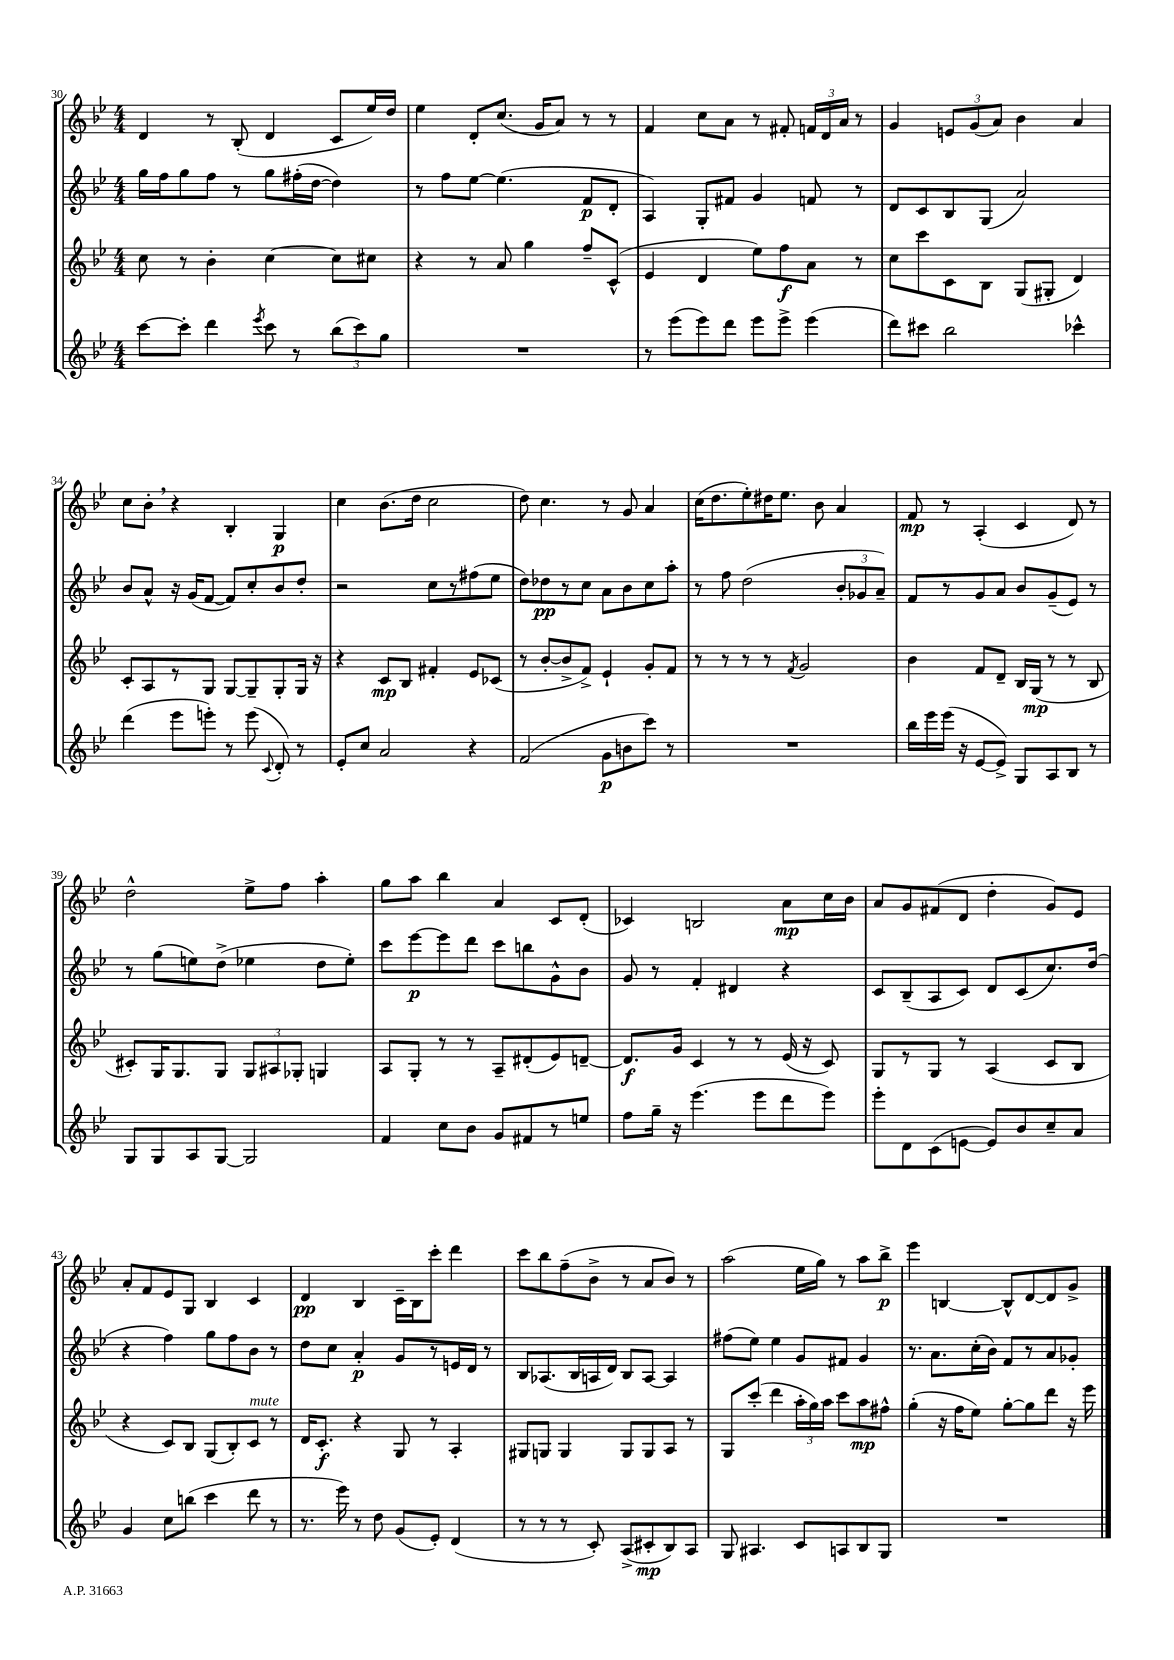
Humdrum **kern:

**kern	**dynam	**kern	**dynam	**kern	**dynam	**kern	**dynam
*part4	*part4	*part3	*part3	*part2	*part2	*part1	*part1
*staff4	*staff4	*staff3	*staff3	*staff2	*staff2	*staff1	*staff1
*clefG2	*	*clefG2	*	*clefG2	*	*clefG2	*
*k[b-e-]	*	*k[b-e-]	*	*k[b-e-]	*	*k[b-e-]	*
*M4/4	*	*M4/4	*	*M4/4	*	*M4/4	*
=30	=30	=30	=30	=30	=30	=30	=30
[8ccc\L	.	8cc\	.	16gg\LL	.	4d/	.
.	.	.	.	16ff\J	.	.	.
8ccc'\J]	.	8r	.	8gg\	.	.	.
4ddd\	.	4b-'\	.	8ff\J	.	8r	.
.	.	.	.	8r	.	(8B-'/	.
8qeee-/	.	.	.	.	.	.	.
8ccc\	.	[4cc\	.	8gg\L	.	4d/	.
8r	.	.	.	(16ff#X'\L	.	.	.
.	.	.	.	[16dd\JJ	.	.	.
(12bb-\L	.	8cc\L]	.	4dd\])	.	8c/L	.
12ccc\)	.	.	.	.	.	.	.
.	.	8cc#X\J	.	.	.	16ee-/L)	.
12gg\J	.	.	.	.	.	.	.
.	.	.	.	.	.	16dd/JJ	.
=31	=31	=31	=31	=31	=31	=31	=31
1r	.	4r	.	8r	.	4ee-\	.
.	.	.	.	8ff\L	.	.	.
.	.	8r	.	[8ee-\J	.	8d'/L	.
.	.	8a/	.	(4.ee-\]	.	(8.cc/J	.
.	.	4gg\	.	.	.	.	.
.	.	.	.	.	.	16g/KL	.
.	.	.	.	.	.	8a/J)	.
.	.	8ff~/L	.	8f/L	p	8r	.
.	.	(8c^^/J	.	8d'/J	.	8r	.
=32	=32	=32	=32	=32	=32	=32	=32
8r	.	4e-/	.	4A/)	.	4f/	.
(8eee-\L	.	.	.	.	.	.	.
8eee-\)	.	4d/	.	8G'/L	.	8cc\L	.
8ddd\J	.	.	.	8f#X/J	.	8a\J	.
8eee-\L	.	8ee-\L)	.	4g/	.	8r	.
8eee-^\J	.	8ff\	f	.	.	8f#X'/	.
(4eee-\	.	8a\J	.	8fn/	.	24fn/LL	.
.	.	.	.	.	.	24d/	.
.	.	.	.	.	.	24a/JJ	.
.	.	8r	.	8r	.	8r	.
=33	=33	=33	=33	=33	=33	=33	=33
8ddd\L)	.	8cc\L	.	8d/L	.	4g/	.
8ccc#X\J	.	8ccc\	.	8c/	.	.	.
2bb-\	.	8c\	.	8B-/	.	12en/L	.
.	.	.	.	.	.	(12g/	.
.	.	8B-\J	.	(8G/J	.	.	.
.	.	.	.	.	.	12a/J)	.
.	.	(8G/L	.	2a/)	.	4b-\	.
.	.	8G#X'/J	.	.	.	.	.
4ccc-X^^\	.	4d/)	.	.	.	4a/	.
!!LO:LB:g=z
=34	=34	=34	=34	=34	=34	=34	=34
(4ddd\	.	8c'/L	.	8b-/L	.	8cc\L	.
.	.	8A/	.	8a^^/J	.	8b-',\J	.
8eee-\L	.	8r	.	16r	.	4r	.
.	.	.	.	(16g/KL	.	.	.
8eeen'\J)	.	8G/J	.	[8f/J	.	.	.
8r	.	[8G/L	.	8f/L])	.	4B-'/	.
(8eee\	.	8G~/]	.	8cc'/	.	.	.
8qqc/	.	.	.	.	.	.	.
8d'/)	.	8G'/	.	8b-/	.	4G/	p
8r	.	16G/Jk	.	8dd'/J	.	.	.
.	.	16r	.	.	.	.	.
=35	=35	=35	=35	=35	=35	=35	=35
8e-'/L	.	4r	.	2r	.	4cc\	.
8cc/J	.	.	.	.	.	.	.
2a/	.	8c/L	mp	.	.	(8.b-\L	.
.	.	8B-/J	.	.	.	.	.
.	.	.	.	.	.	16dd\Jk	.
.	.	4f#X'/	.	8cc\L	.	2cc\	.
.	.	.	.	8r	.	.	.
4r	.	8e-/L	.	(8ff#X\	.	.	.
.	.	(8c-X/J	.	8ee-\J	.	.	.
=36	=36	=36	=36	=36	=36	=36	=36
(2f/	.	8r	.	8dd\L)	.	8dd\)	.
.	.	[8b-'/L	.	8dd-X\	pp	4.cc\	.
.	.	8b-^/]	.	8r	.	.	.
.	.	8f^/J)	.	8cc\J	.	.	.
8g\L	p	4e-`/	.	8a\L	.	8r	.
8bn\	.	.	.	8b-\	.	8g/	.
8ccc\J)	.	8g'/L	.	8cc\	.	4a/	.
8r	.	8f/J	.	8aa'\J	.	.	.
=37	=37	=37	=37	=37	=37	=37	=37
1r	.	8r	.	8r	.	(16cc\KL	.
.	.	.	.	.	.	8.dd\	.
.	.	8r	.	8ff\	.	.	.
.	.	8r	.	(2dd\	.	8ee-'\)	.
.	.	8r	.	.	.	16dd#X\K	.
.	.	.	.	.	.	8.ee-\J	.
.	.	8qf/	.	.	.	.	.
.	.	2g/	.	.	.	.	.
.	.	.	.	.	.	8b-\	.
.	.	.	.	12b-'/L	.	4a/	.
.	.	.	.	12g-X/	.	.	.
.	.	.	.	12a~/J)	.	.	.
=38	=38	=38	=38	=38	=38	=38	=38
16bb-\LL	.	4b-\	.	8f/L	.	8f/	mp
16eee-\	.	.	.	.	.	.	.
(16eee-\JJ	.	.	.	8r	.	8r	.
16r	.	.	.	.	.	.	.
[8e-/L	.	8f/L	.	8g/	.	(4A'/	.
8e-^/J])	.	8d~/J	.	8a/J	.	.	.
8G/L	.	16B-/LL	.	8b-/L	.	4c/	.
.	.	(16G/JJ	mp	.	.	.	.
8A/	.	8r	.	(8g~/	.	.	.
8B-/J	.	8r	.	8e-/J)	.	8d/)	.
8r	.	8B-/	.	8r	.	8r	.
!!LO:LB:g=z
=39	=39	=39	=39	=39	=39	=39	=39
8G/L	.	8c#X'/L)	.	8r	.	2dd^^\	.
8G/	.	16G/K	.	(8gg\L	.	.	.
.	.	8.G/	.	.	.	.	.
8A/	.	.	.	8een\)	.	.	.
[8G/J	.	8G/J	.	(8dd^\J	.	.	.
2G/]	.	12G/L	.	4ee-X\	.	8ee-^\L	.
.	.	12A#X/	.	.	.	.	.
.	.	.	.	.	.	8ff\J	.
.	.	12G-X'/J	.	.	.	.	.
.	.	4Gn/	.	8dd\L	.	4aa'\	.
.	.	.	.	8ee-'\J)	.	.	.
=40	=40	=40	=40	=40	=40	=40	=40
4f/	.	8A/L	.	8ccc\L	.	8gg\L	.
.	.	8G'/J	.	[8eee-\	p	8aa\J	.
8cc\L	.	8r	.	8eee-\]	.	4bb-\	.
8b-\J	.	8r	.	8ddd\J	.	.	.
8g/L	.	8A~/L	.	8ccc\L	.	4a/	.
8f#X/	.	(8d#X'/	.	8bbn\	.	.	.
8r	.	8e-/)	.	8g^^\	.	8c/L	.
8een/J	.	[8dn~/J	.	8b-\J	.	(8d'/J	.
=41	=41	=41	=41	=41	=41	=41	=41
8ff\L	.	8.d/L]	f	8g/	.	4c-X/)	.
16gg~\Jk	.	.	.	8r	.	.	.
16r	.	16g/Jk	.	.	.	.	.
(4.eee-\	.	4c/	.	4f'/	.	2Bn/	.
.	.	8r	.	4d#X/	.	.	.
8eee-\L	.	8r	.	.	.	.	.
8ddd\	.	(16e-/	.	4r	.	8a\L	mp
.	.	16r	.	.	.	.	.
8eee-\J)	.	8c/)	.	.	.	16cc\L	.
.	.	.	.	.	.	16b-\JJ	.
=42	=42	=42	=42	=42	=42	=42	=42
8eee-'\L	.	8G/L	.	8c/L	.	8a/L	.
8d\	.	8r	.	(8B-~/	.	8g/	.
(8c\	.	8G/J	.	8A/	.	(8f#X/	.
[8en\J	.	8r	.	8c/J)	.	8d/J	.
8e/L])	.	(4A/	.	8d/L	.	4dd'\	.
8b-/	.	.	.	(8c/	.	.	.
8cc~/	.	8c/L	.	8.cc/)	.	8g/L)	.
8a/J	.	8B-/J	.	.	.	8e-/J	.
.	.	.	.	(16dd/Jk	.	.	.
!!LO:LB:g=z
=43	=43	=43	=43	=43	=43	=43	=43
4g/	.	4r	.	4r	.	8a'/L	.
.	.	.	.	.	.	8f/	.
8cc\L	.	8c/L)	.	4ff\)	.	8e-/	.
(8bbn\J	.	8B-/J	.	.	.	8G/J	.
4ccc\	.	(8G/L	.	8gg\L	.	4B-/	.
.	.	8B-'/)	.	8ff\	.	.	.
!	!	!LO:TX:a:i:t=mute	!	!	!	!	!
8ddd\	.	8c/J	.	8b-\J	.	4c/	.
8r	.	8r	.	8r	.	.	.
=44	=44	=44	=44	=44	=44	=44	=44
8.r	.	16d/KL	.	8dd\L	.	4d/	pp
.	.	8.c'/J	f	.	.	.	.
.	.	.	.	8cc\J	.	.	.
16eee-\)	.	.	.	.	.	.	.
8r	.	4r	.	4a'/	p	4B-/	.
8dd\	.	.	.	.	.	.	.
(8g/L	.	8G/	.	8g/L	.	16c~\LL	.
.	.	.	.	.	.	16B-\J	.
8e-'/J)	.	8r	.	8r	.	8ccc'\J	.
(4d/	.	4A'/	.	16en/L	.	4ddd\	.
.	.	.	.	16d/JJ	.	.	.
.	.	.	.	8r	.	.	.
=45	=45	=45	=45	=45	=45	=45	=45
8r	.	8G#X/L	.	8B-/L	.	8ccc\L	.
8r	.	8Gn/J	.	(8.A-X/	.	8bb-\	.
8r	.	4G/	.	.	.	(8ff~\	.
.	.	.	.	16B-/L	.	.	.
8c'/)	.	.	.	16An/	.	8b-^\J	.
.	.	.	.	16d/JJ)	.	.	.
(8A^/L	.	8G/L	.	8B-/L	.	8r	.
8c#X'/	mp	8G/	.	[8A/J	.	8a/L	.
8B-/)	.	8A/J	.	4A/]	.	8b-/J)	.
8A/J	.	8r	.	.	.	8r	.
=46	=46	=46	=46	=46	=46	=46	=46
8G/	.	8G/L	.	(8ff#X\L	.	(2aa\	.
4.A#X/	.	(8ccc'/J	.	8ee-\J)	.	.	.
.	.	4ddd\	.	4ee-\	.	.	.
8c/L	.	24aa'\LL	.	8g/L	.	16ee-\LL	.
.	.	24gg\)	.	.	.	.	.
.	.	.	.	.	.	16gg\JJ)	.
.	.	24aa\JJ	.	.	.	.	.
8An/	.	8ccc\L	.	8f#X/J	.	8r	.
8B-/	.	8aa\	mp	4g/	.	8aa\L	.
8G/J	.	8ff#X^^\J	.	.	.	8bb-^\J	p
=47	=47	=47	=47	=47	=47	=47	=47
1r	.	(4gg'\	.	8.r	.	4eee-\	.
.	.	.	.	8.a\L	.	.	.
.	.	16r	.	.	.	[4Bn/	.
.	.	16ff\KL	.	.	.	.	.
.	.	8ee-\J)	.	(16cc'\L	.	.	.
.	.	.	.	16b-\JJ)	.	.	.
.	.	[8gg'\L	.	8f/L	.	8B^^/L]	.
.	.	8gg\]	.	8r	.	[8d/	.
.	.	8ddd\J	.	8a/	.	8d/]	.
.	.	16r	.	8g-X'/J	.	8g^/J	.
.	.	16eee-\	.	.	.	.	.
==	==	==	==	==	==	==	==
*-	*-	*-	*-	*-	*-	*-	*-
